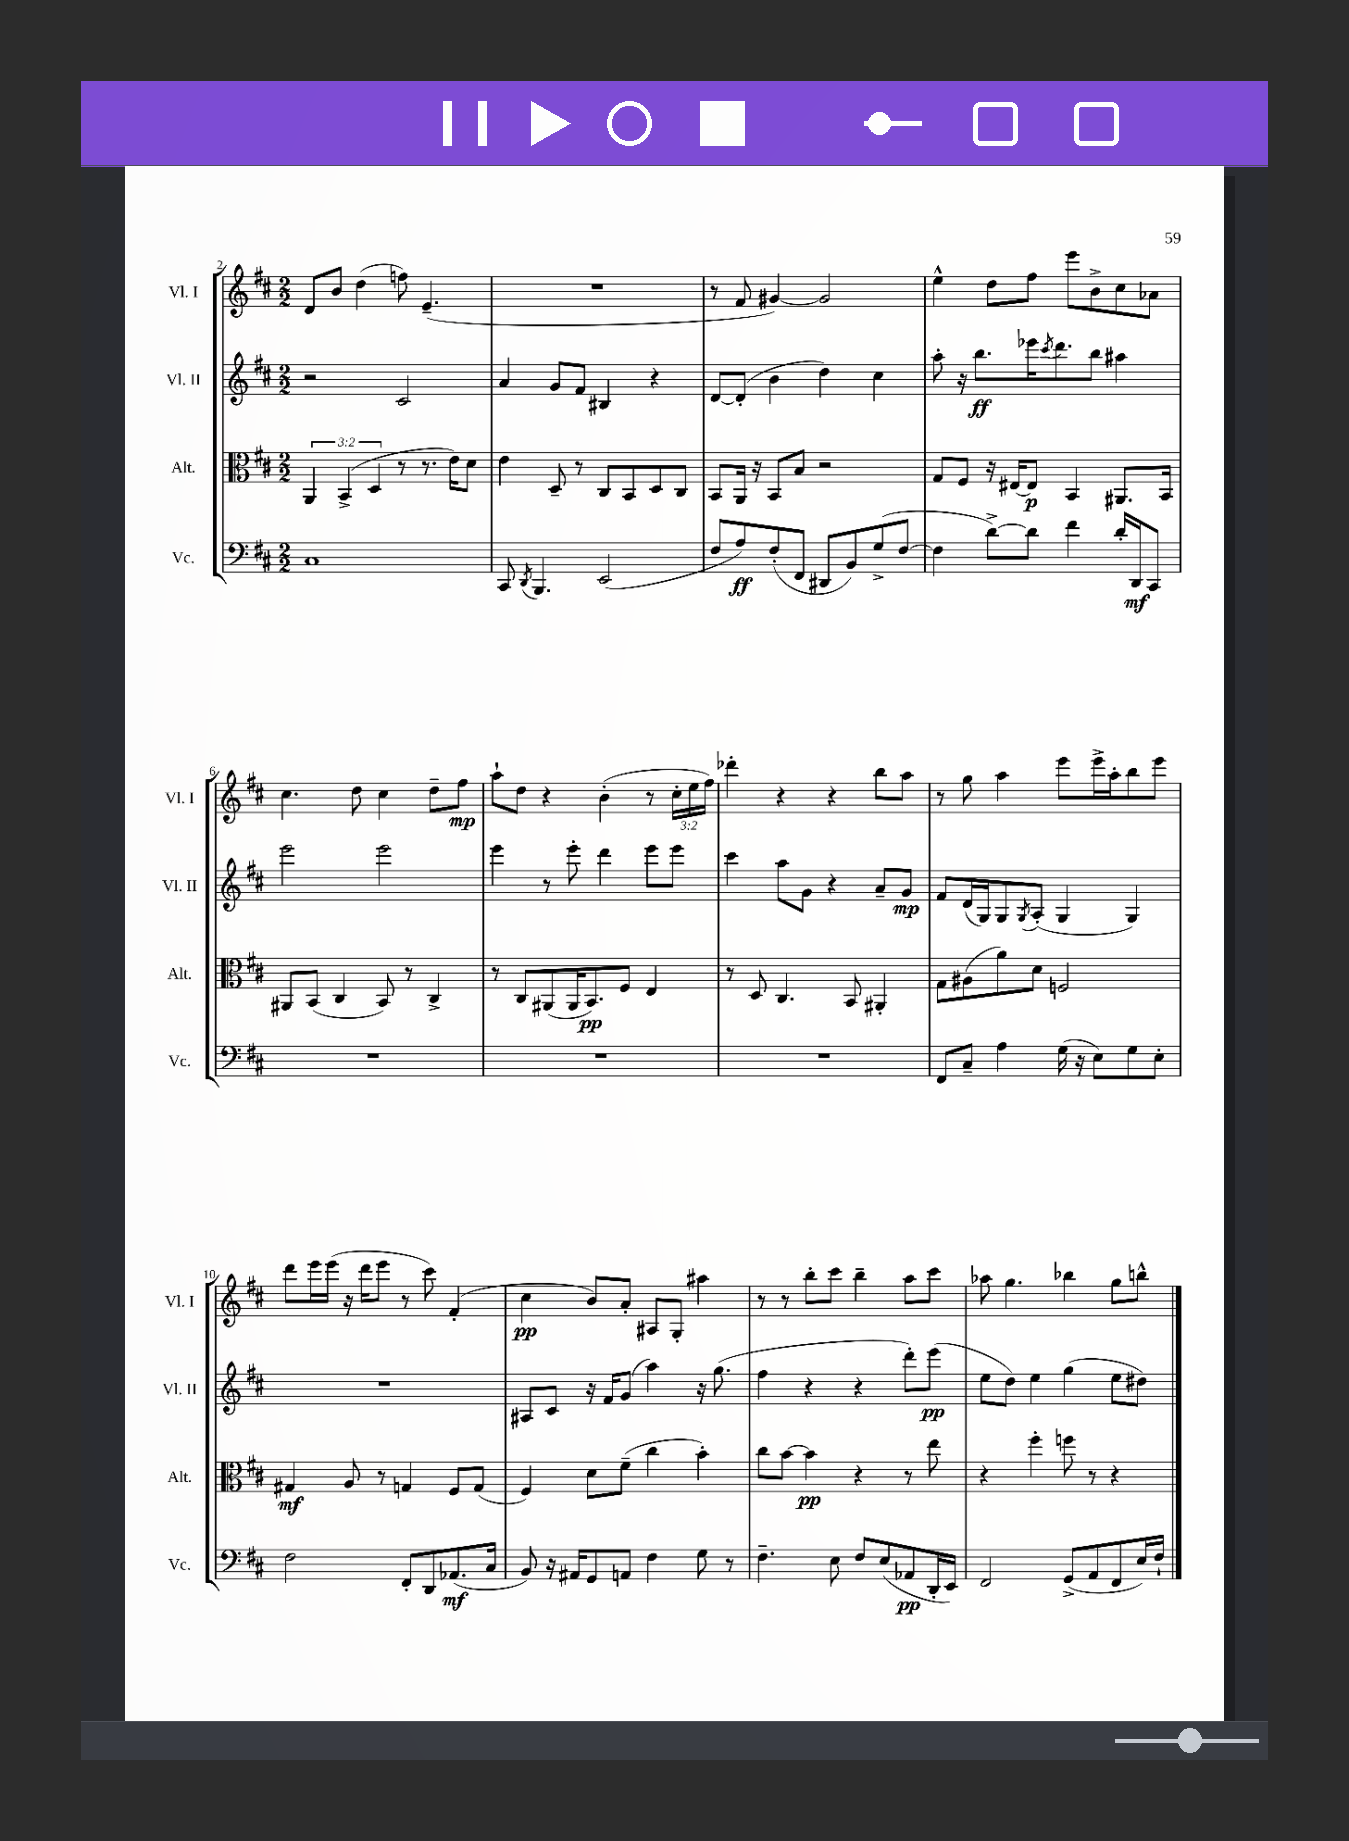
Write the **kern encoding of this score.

**kern	**kern	**kern	**kern
*staff4	*staff3	*staff2	*staff1
*clefF4	*clefC3	*clefG2	*clefG2
*k[f#c#]	*k[f#c#]	*k[f#c#]	*k[f#c#]
*M2/2	*M2/2	*M2/2	*M2/2
1C#	6AA	2r	8d
.	.	.	8b
.	(6BB^	.	.
.	.	.	(4dd
.	6D	.	.
.	8r	2c#	8ff)
.	8.r	.	(4.e~
.	16e)	.	.
.	8d	.	.
=	=	=	=
8CC#	4e	4a	1r
8qDD	.	.	.
4.BBB	.	.	.
.	8D~	8g	.
.	8r	8f#	.
(2EE	8C#	4B#	.
.	8BB	.	.
.	8D	4r	.
.	8C#	.	.
=	=	=	=
8F#	8BB	[8d	8r
8A)	16AA	(8d']	8f#
.	16r	.	.
(8F#'	8BB	4b	[4g#)
8FF#	8B	.	.
8DD#	2r	4dd)	2g#]
8BB)	.	.	.
(8G^	.	4cc#	.
[8F#	.	.	.
=	=	=	=
4F#]	8G	8aa'	4ee^^
.	8F#	16r	.
.	.	8.bb	.
[8d^)	16r	.	8dd
.	[16E#	.	.
8d]	8E#]	16eee-	8ff#
.	.	8qccc#	.
.	.	8.ddd	.
4f#	4BB	.	8eee
.	.	8bb	8b^
16d'	8.AA#	4aa#	8cc#
16DD	.	.	.
8CC#	.	.	8a-
.	16BB	.	.
=	=	=	=
1r	8AA#	2eee	4.cc#
.	(8BB	.	.
.	4C#	.	.
.	.	.	8dd
.	8BB)	2eee	4cc#
.	8r	.	.
.	4C#^	.	8dd~
.	.	.	8ff#
=	=	=	=
1r	8r	4eee	8aa`
.	8C#	.	8dd
.	(8AA#	8r	4r
.	16AA#	8eee'	.
.	8.BB)	.	.
.	.	4ddd	(4b'
.	8F#	.	.
.	4E	8eee	8r
.	.	8eee	24cc#'
.	.	.	24ee
.	.	.	24ff#)
=	=	=	=
1r	8r	4ccc#	4ddd-'
.	8D	.	.
.	4.C#	8aa	4r
.	.	8g	.
.	.	4r	4r
.	8BB	.	.
.	4AA#'	8a~	8bb
.	.	8g	8aa
=	=	=	=
8FF#	8G	8f#	8r
8C#~	(8A#	(16d	8gg
.	.	16G)	.
4A	8a)	8G	4aa
.	.	8qG	.
.	8d	(8A'	.
(16G	2F	4G	8eee
16r	.	.	.
8E)	.	.	16eee^
.	.	.	16aa'
8G	.	4G)	8bb
8E'	.	.	8eee
=	=	=	=
2F#	4G#	1r	8ddd
.	.	.	16eee
.	.	.	(16eee
.	8A	.	16r
.	.	.	16ddd
.	8r	.	8eee
8FF#'	4G	.	8r
8DD	.	.	8ccc#)
(8.AA-	8F#	.	(4f#'
.	(8G	.	.
16C#	.	.	.
=	=	=	=
8BB)	4F#)	8A#	4cc#
16r	.	8c#	.
16AA#	.	.	.
8GG	8d	16r	8b)
.	.	16f#	.
8AA	(8f#~	(8g	8a'
4F#	4cc#	4aa)	8A#
.	.	.	8G'
8G	4b')	16r	4aa#
.	.	(8.gg	.
8r	.	.	.
=	=	=	=
4.F#~	8cc#	4ff#	8r
.	[8b	.	8r
.	4b]	4r	8bb'
8E	.	.	8ccc#
8F#	4r	4r	4bb~
(8E	.	.	.
8AA-	8r	8ddd')	8aa
16DD'	8ee	(8eee	8ccc#
16EE)	.	.	.
=	=	=	=
2FF#	4r	8ee	8aa-
.	.	8dd)	4.gg
.	4ff#'	4ee	.
(8GG^	8ff	(4gg	4bb-
8AA	8r	.	.
8FF#	4r	8ee	8gg
16E)	.	8dd#)	8bb^^
16F#`	.	.	.
==	==	==	==
*-	*-	*-	*-
